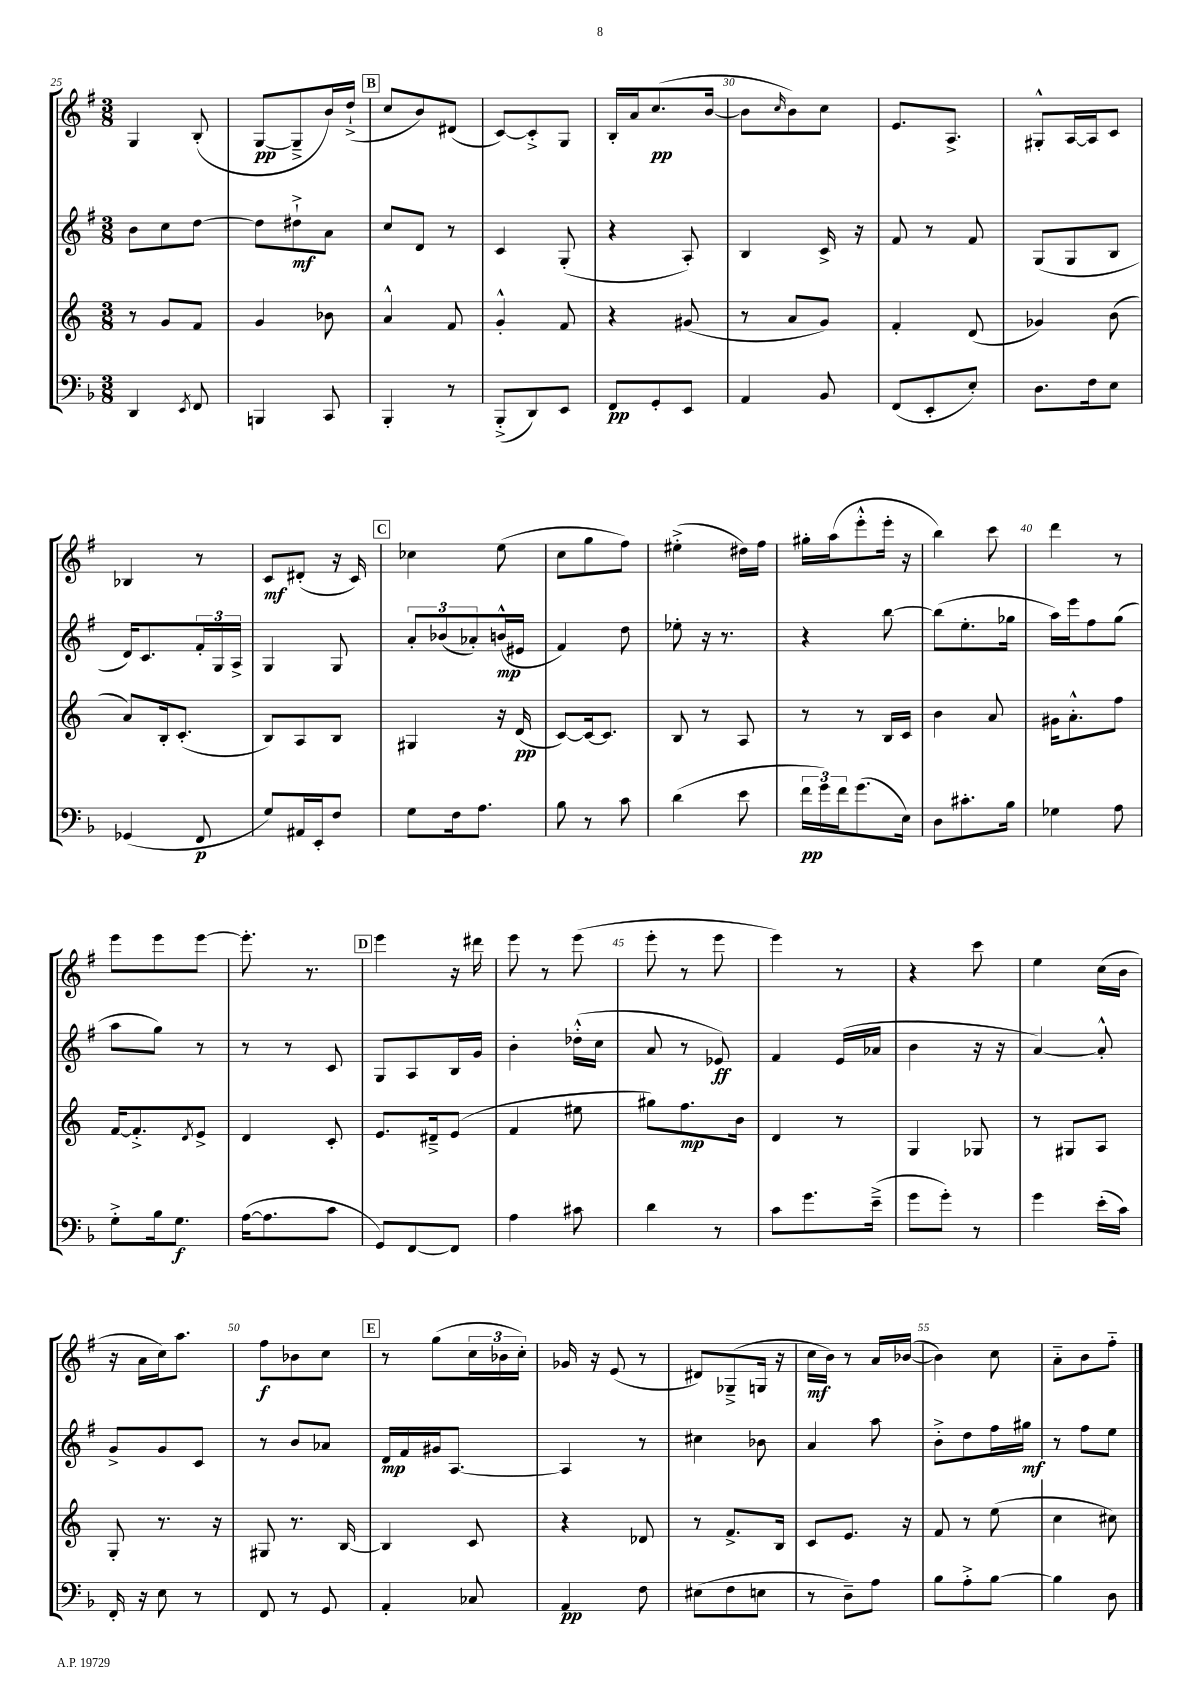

**kern	**kern	**kern	**kern
*staff4	*staff3	*staff2	*staff1
*clefF4	*clefG2	*clefG2	*clefG2
*k[b-]	*k[]	*k[f#]	*k[f#]
*M3/8	*M3/8	*M3/8	*M3/8
4DD	8r	8b	4G
.	8g	8cc	.
8qEE	.	.	.
8FF	8f	[8dd	(8B'
=	=	=	=
4BBB	4g	8dd]	[8G
.	.	8dd#`^	8G~^]
8CC	8b-	8a	16b)
.	.	.	(16dd`^
=	=	=	=
4BBB-'	4a^^	8cc	8cc
.	.	8d	8b)
8r	8f	8r	(8d#
=	=	=	=
(8BBB-'^	4g'^^	4c	[8c)
8DD)	.	.	8c'^]
8EE	8f	(8G'	8G
=	=	=	=
8FF	4r	4r	16B'
.	.	.	16a
8GG'	.	.	(8.cc
8EE	(8g#	8A')	.
.	.	.	[16b
=	=	=	=
4AA	8r	4B	8b]
.	.	.	16qqcc
.	8a	.	8b)
8BB-	8g)	16c^	8cc
.	.	16r	.
=	=	=	=
(8FF	4f'	8f#	8.e
8EE'	.	8r	.
.	.	.	8.A^
8E')	(8d	8f#	.
=	=	=	=
8.D	4g-)	(8G	8G#'^^
.	.	8G	[16A
16F	.	.	16A]
8E	(8b	8B	8c
=	=	=	=
(4GG-	8a)	16d)	4B-
.	.	8.c	.
.	16B'	.	.
.	(8.c'	.	.
8FF	.	24f#'	8r
.	.	24G	.
.	.	24A^	.
=	=	=	=
8G)	8B)	4G	8c
16AA#	8A	.	(8d#'
16EE'	.	.	.
8F	8B	8G	16r
.	.	.	16c)
=	=	=	=
8G	4G#	12a'	4cc-
.	.	(12b-	.
16F	.	.	.
.	.	12a-')	.
8.A	.	.	.
.	16r	(16b^^	(8ee
.	(16d	16e#	.
=	=	=	=
8B-	[8c)	4f#)	8cc
8r	16c_	.	8gg
.	8.c]	.	.
8c	.	8dd	8ff#)
=	=	=	=
(4d	8B	8ee-'	(4ee#'^
.	8r	16r	.
.	.	8.r	.
8e	8A	.	16dd#)
.	.	.	16ff#
=	=	=	=
24f	8r	4r	16gg#'
24g)	.	.	.
.	.	.	(16aa
24f	.	.	.
(8.g	8r	.	8eee'^^
.	16B	[8bb	16eee'
16E)	16c	.	16r
=	=	=	=
8D	4b	(8bb]	4bb)
8.c#'	.	8.ee'	.
.	8a	.	8ccc
16B-	.	16gg-	.
=	=	=	=
4G-	16g#	16aa)	4ddd
.	8.a'^^	16eee	.
.	.	8ff#	.
8A	8ff	(8gg	8r
=	=	=	=
8G'^	[16f	8aa	8eee
.	8.f'^]	.	.
16B-	.	8gg)	8eee
8.G	.	.	.
.	8qd	.	.
.	8e^	8r	[8eee
=	=	=	=
([16A	4d	8r	8.eee']
8.A]	.	.	.
.	.	8r	.
.	.	.	8.r
8c	8c'	8c	.
=	=	=	=
8GG)	8.e	8G	4eee
[8FF	.	8A	.
.	16d#~^	.	.
8FF]	(8e	16B	16r
.	.	16g	16ddd#
=	=	=	=
4A	4f	4b'	8eee
.	.	.	8r
8c#	8ee#	(16dd-'^^	(8eee
.	.	16cc	.
=	=	=	=
4d	8gg#)	8a	8eee'
.	8.ff	8r	8r
8r	.	8e-)	8eee
.	16b	.	.
=	=	=	=
8c	4d	4f#	4eee)
8.g	.	.	.
.	8r	(16e	8r
(16e~^	.	16a-	.
=	=	=	=
8g	4G	4b	4r
8g')	.	.	.
8r	8G-	16r	8ccc
.	.	16r	.
=	=	=	=
4g	8r	[4a)	4ee
.	8G#	.	.
(16e'	8A	8a'^^]	(16cc
16c)	.	.	16b
=	=	=	=
16FF'	8G'	8g^	16r
16r	.	.	16a
8E	8.r	8g	16cc)
.	.	.	8.aa
8r	.	8c	.
.	16r	.	.
=	=	=	=
8FF	8G#	8r	8ff#
8r	8.r	8b	8b-
8GG	.	8a-	8cc
.	[16B	.	.
=	=	=	=
4AA'	4B]	16d	8r
.	.	16f#	.
.	.	16g#	(8gg
.	.	[8.A	.
8C-	8c	.	24cc
.	.	.	24b-
.	.	.	24cc')
=	=	=	=
4AA	4r	4A]	16g-
.	.	.	16r
.	.	.	(8e
8F	8d-	8r	8r
=	=	=	=
(8E#	8r	4cc#	8d#)
8F	8.f^	.	(8G-~^
8E	.	8b-	16G
.	16B	.	16r
=	=	=	=
8r	8c	4a	16cc
.	.	.	16b)
8D~)	8.e	.	8r
8A	.	8aa	16a
.	16r	.	([16b-
=	=	=	=
8B-	8f	8b'^	4b-])
8A'^	8r	8dd	.
[8B-	(8ee	16ff#	8cc
.	.	16gg#	.
=	=	=	=
4B-]	4cc	8r	8a'~
.	.	8ff#	8b
8D	8cc#)	8ee	8ff#'~
==	==	==	==
*-	*-	*-	*-
